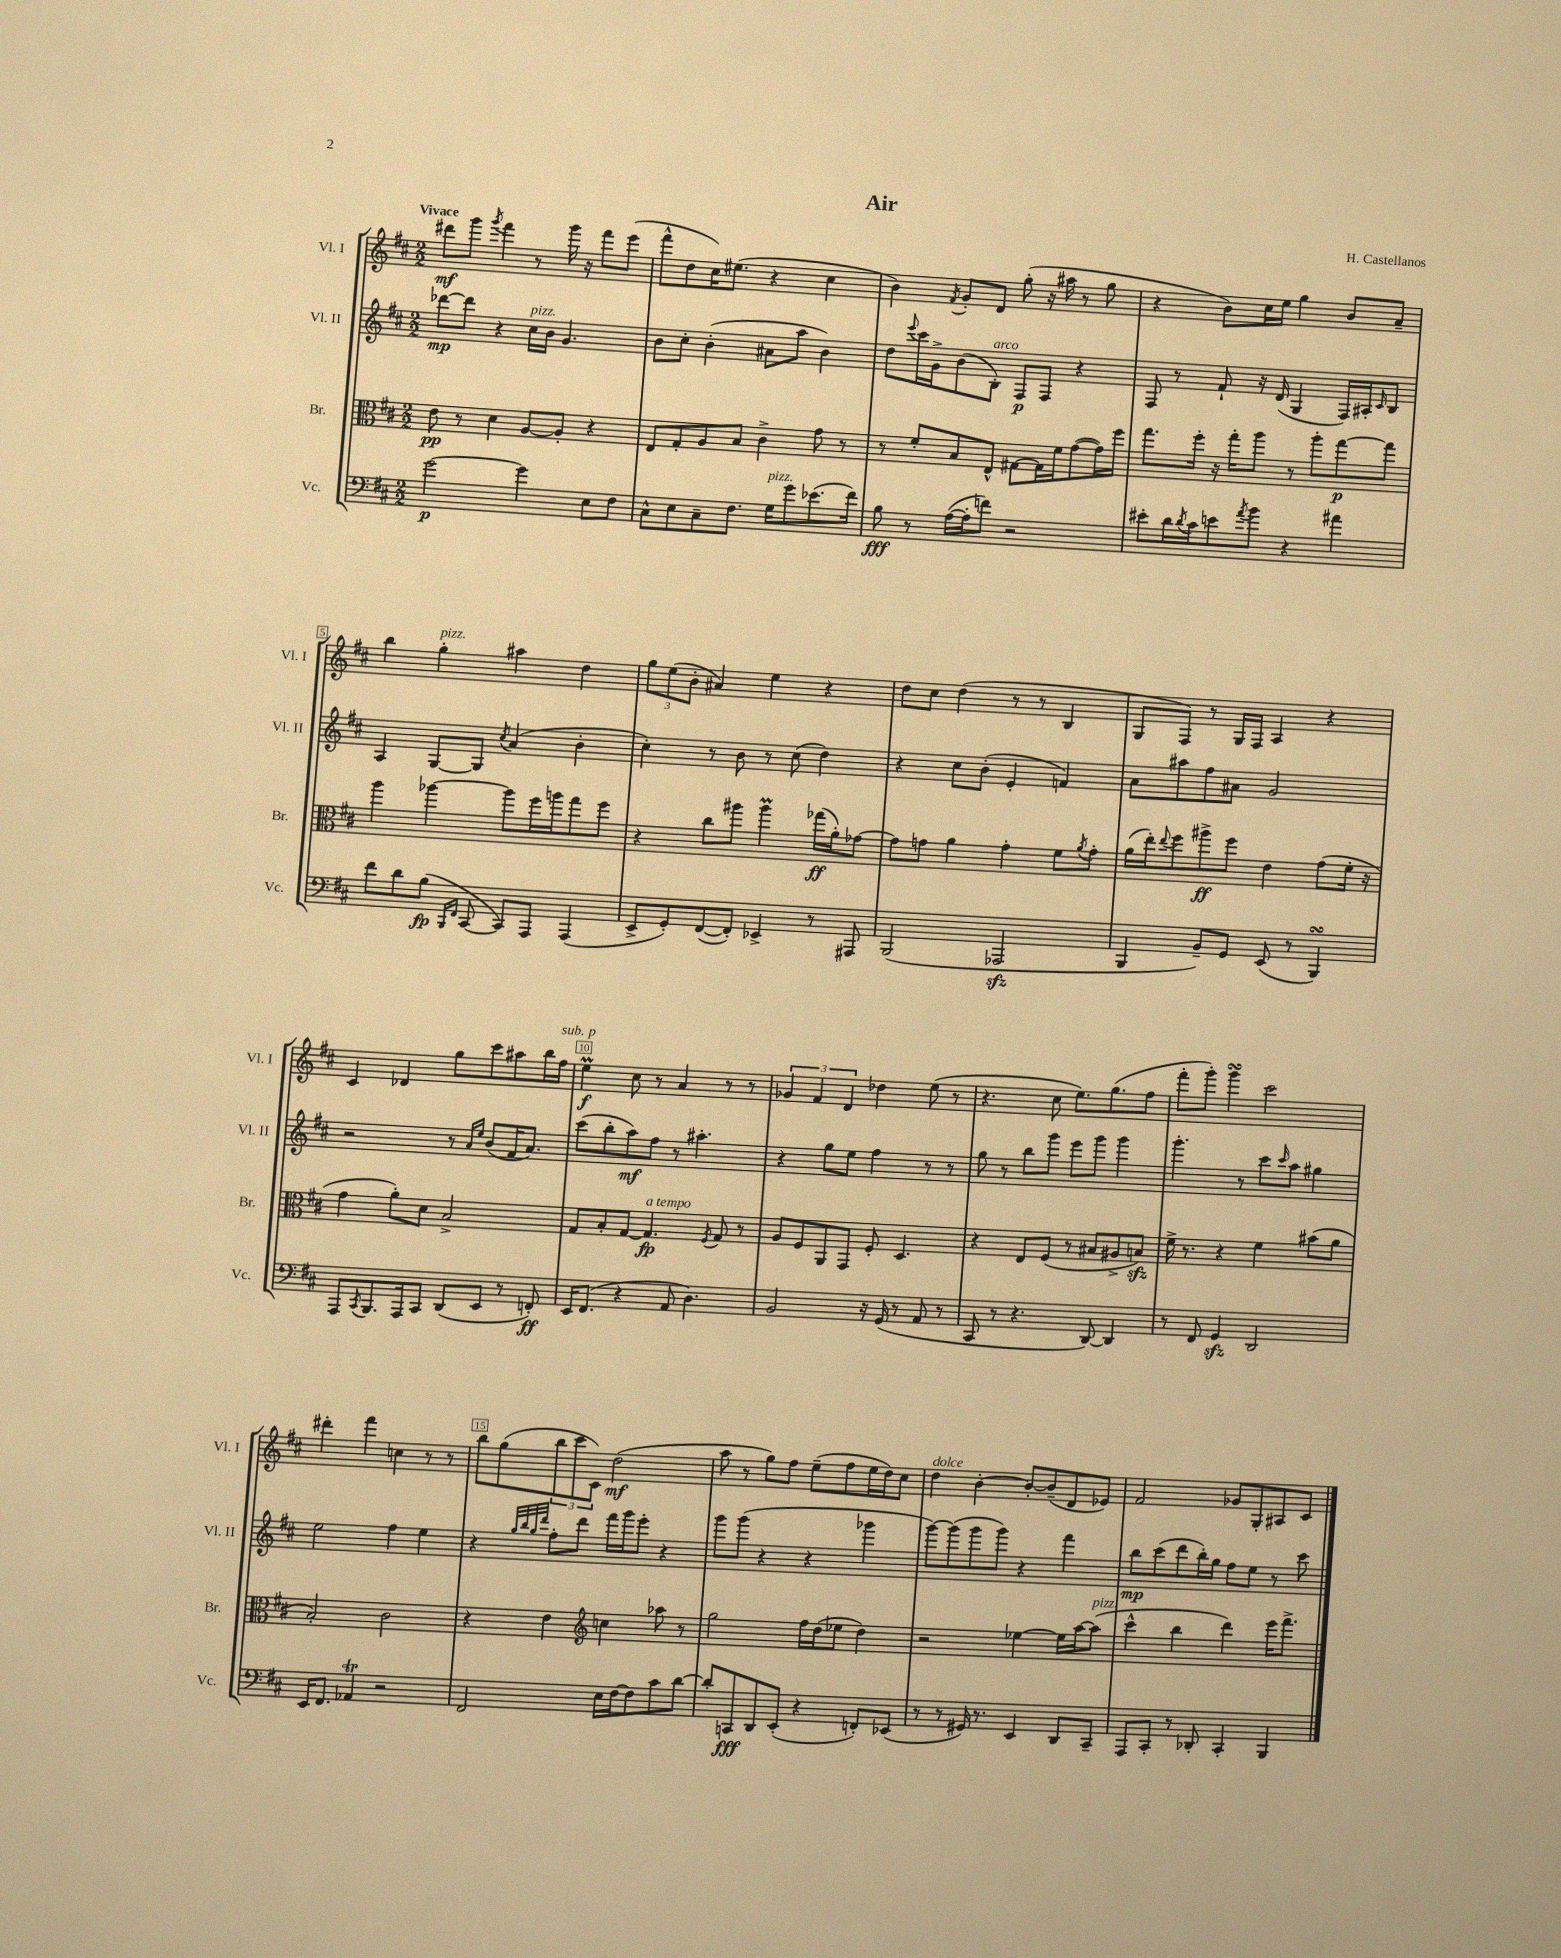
\header { title = "Air" composer = "H. Castellanos" }
<<
\new StaffGroup <<
\new Staff = "s0" \with { instrumentName = "Vl. I" shortInstrumentName = "Vl. I" } {
    \clef treble \key d \major \numericTimeSignature \time 2/2 \tempo "Vivace"
    dis'''8\mf g'''8 \acciaccatura { g'''8 } fis'''4 r8 g'''16 r16 fis'''8 e'''8( |
    fis'''8-^ d''8 cis''16) eis''8.( r4 cis''4 |
    b'4) \acciaccatura { fis'8 } g'8-. d'8 g''8-.( r16 ais''16 r8 g''8 |
    r4 b'8) cis''16 e''16 g''4 b'8 a'8-- |
    b''4 g''4-.^\markup { \italic "pizz." } ais''4 d''4 |
    \tuplet 3/2 { g''8 e''8( b'8-. } ais'4) e''4 r4 |
    d''8 cis''8 d''4( r8 r8 b4 |
    g8 fis8) r8 g16 fis16 a4 r4 |
    cis'4 des'4 g''8 cis'''8 ais''8 b''16 fis''16^\markup { \italic "sub. p" } |
    e''4\prall\f cis''8 r8 a'4 r8 r8 |
    \tuplet 3/2 { ges'4 fis'4 d'4 } des''4 e''8( r8 |
    r4. cis''8 e''8.) g''8.( fis''8 |
    fis'''8-. g'''8-.) g'''4\turn cis'''2 |
    dis'''4-. fis'''4 c''4 r8 r8 |
    b''8 g''8( \tuplet 3/2 { b''8 cis'''8 cis'8) } d''2\mf( |
    a''8 r8 g''8) fis''8 e''8--( fis''8 e''16 d''16) cis''8 |
    d''4^\markup { \italic "dolce" } b'4~-. b'8~-. b'8--( d'8 ees'8) |
    fis'2 ges'8 g8-. ais8 cis'8 \bar "|." |
}
\new Staff = "s1" \with { instrumentName = "Vl. II" shortInstrumentName = "Vl. II" } {
    \clef treble \key d \major \numericTimeSignature \time 2/2
    des'''8~\mp des'''8 r4 cis''16^\markup { \italic "pizz." } b'16 g'4. |
    b'8 cis''8-. b'4-.( ais'8 a''8 b'4) |
    d''8 \appoggiatura { e'''8 } cis'''16 g'16-> b'8( b8-.^\markup { \italic "arco" }) fis8\p fis8 r4 |
    fis8 r8 fis'8-! r16 d'16( g4 fis16) ais16-. \grace { cis'16 } b8 |
    a4 g8~ g8 \acciaccatura { cis''8 } a'4( b'4-. |
    cis''4-.) r8 b'8 r8 cis''8( d''4) |
    r4 cis''8 b'8-.( e'4-. f'4) |
    a'8 ais''8 fis''8 ais'8 g'2 |
    r2 r8 \grace { a'16 e''16 } b'8( fis'16 a'8.) |
    cis'''8( b''8-. a''8\mf) fis''8 r8 ais''4.-. |
    r4 g''8 e''8 fis''4 r8 r8 |
    g''8 r8 b''8 g'''8 e'''8 g'''8 g'''4 |
    g'''4.-. r8 cis'''8 \grace { cis'''16 } a''8 gis''4 |
    e''2 fis''4 e''4 |
    r4 \grace { g''32 b''32 g''32 d'''32 } fis''8-. d'''8 fis'''16 g'''16 e'''8-. r4 |
    g'''8 g'''8( r4 r4 ges'''4 |
    g'''8~) g'''8( g'''8 g'''8) r4 fis'''4 |
    b''8\mp cis'''8( d'''8 b''16-.) g''16 fis''8 e''8 r8 cis'''8 \bar "|." |
}
\new Staff = "s2" \with { instrumentName = "Br." shortInstrumentName = "Br." } {
    \clef alto \key d \major \numericTimeSignature \time 2/2
    e'8\pp r8 d'4 a8~ a8-. r4 |
    e8 g8-. a8 b8 cis'4-> g'8 r8 |
    r8 fis'8-. b8 e8-^ gis8~ gis16 fis'16 g'8~( g'16) fis''16 |
    g''8. fis''16-. r16 g''16-. a''8 r8 a''8-. g''8~\p g''8 |
    a''4 aes''4~ aes''8 fis''16 a''16 g''8 fis''8 |
    r4 cis''8 ais''8 ais''4\prall ges''16\ff( a'16-.) ges'8~ |
    ges'8 g'8 a'4 g'4-. fis'8 \acciaccatura { a'8 } g'8-. |
    a'16( e''16-.) \appoggiatura { e''8 } fis''8 ais''8->\ff fis''8 e'4 g'8( fis'16-. r16 |
    g'4 a'8-.) d'8 b2-> |
    g8 b8-. g8~ g4.\fp^\markup { \italic "a tempo" } \acciaccatura { fis8 } g8 r8 |
    a8 fis8 a,8 g,8 fis8-. d4. |
    r4 e8 fis8( r8 bis8 ais8-> b8\sfz) |
    fis'16-> r8. r4 fis'4 bis'8( a'8 |
    b2-.) cis'2 |
    r4 e'4 \clef treble c''4 aes''8 r8 |
    g''2 fis''16 d''16( ees''8 d''4) |
    r2 ees''4~ ees''16 a''16~ a''8^\markup { \italic "pizz." }( |
    cis'''4-^ b''4 d'''4) e'''16 fis'''8.-> \bar "|." |
}
\new Staff = "s3" \with { instrumentName = "Vc." shortInstrumentName = "Vc." } {
    \clef bass \key d \major \numericTimeSignature \time 2/2
    g'2~\p g'4 e8 fis8 |
    cis8-^ e8 cis8-- fis8. g16^\markup { \italic "pizz." } g'8 ees'8.( fis'16) |
    b8\fff r8 a16~( a16-. f'8) r2 |
    eis'8-. d'16 \acciaccatura { d'8 } cis'16 e'8 \acciaccatura { a'8 } b'8 r4 ais'4 |
    fis'8 d'8 b8\fp( \grace { b,,16 fis,16 } cis,8~ cis,8) a,,8 a,,4( |
    e,8-> g,8-.) fis,8~( fis,8-.) ees,4-> r8 ais,,8 |
    b,,2( aes,,2\sfz |
    b,,4 b,8--) g,8 e,8( r8 b,,4\turn) |
    a,,8 \acciaccatura { cis,8 } b,,8. a,,16 cis,8 d,8( e,8 r8 f,8-.\ff) |
    e,16 fis,8.( r4 a,8 d4.) |
    b,2 r16 g,16( r8 a,8 r8 |
    cis,8 r8 r4. d,8~) d,4 |
    r8 fis,8 g,4\sfz d,2 |
    e,16 fis,8. aes,4\trill r2 |
    fis,2 e16 fis16~ fis8 cis'8 d'8~ |
    d'8-. c,8\fff d,8 e,8-.( r4 f,8-.) ees,8( |
    r8 r8 gis,16) r8. e,4 d,8 cis,8-- |
    a,,8 cis,8-. r8 des,8-. cis,4-. b,,4 \bar "|." |
}
>>
>>
\layout { \context { \Score \override BarNumber.break-visibility = ##(#f #t #t) barNumberVisibility = #(every-nth-bar-number-visible 5) \override BarNumber.stencil = #(make-stencil-boxer 0.1 0.3 ly:text-interface::print) } }
